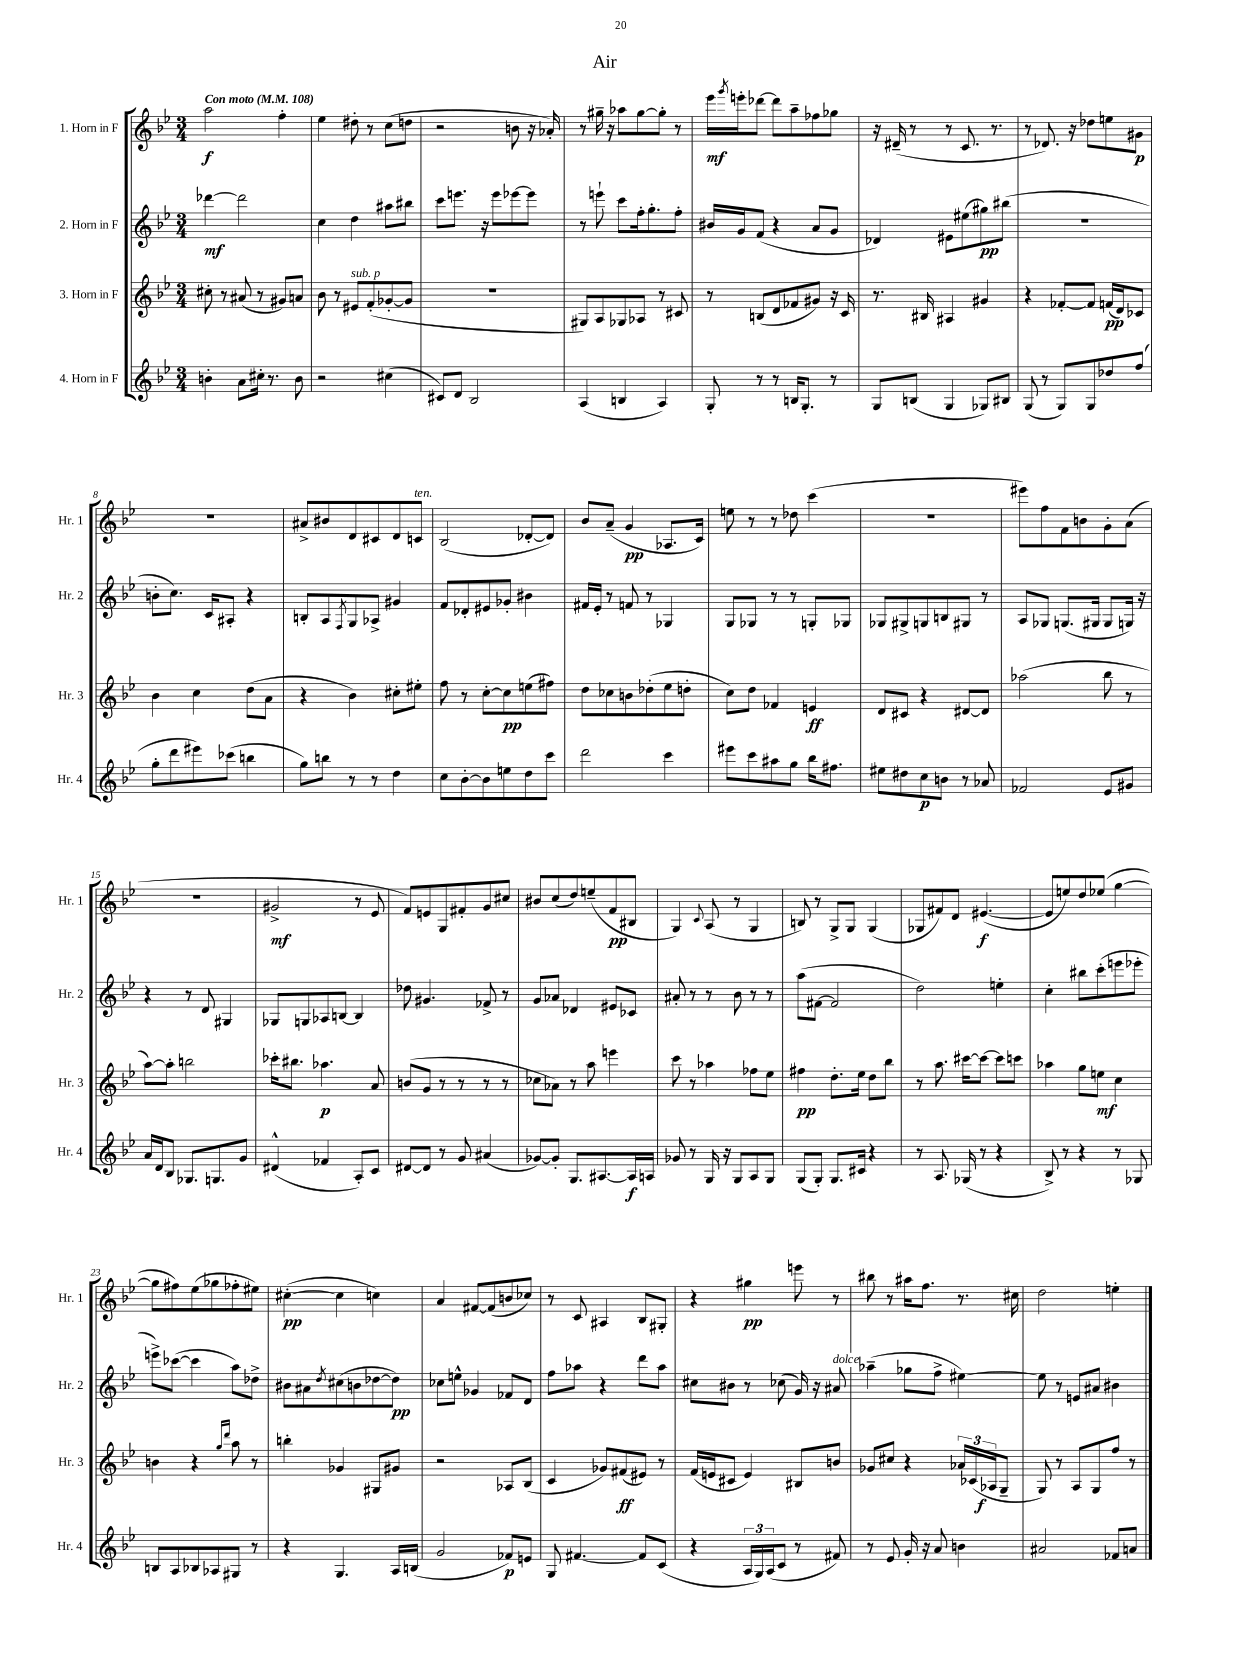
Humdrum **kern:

**kern	**dynam	**kern	**dynam	**kern	**dynam	**kern	**dynam
*part4	*part4	*part3	*part3	*part2	*part2	*part1	*part1
*staff4	*staff4	*staff3	*staff3	*staff2	*staff2	*staff1	*staff1
*I"4. Horn in F	*	*I"3. Horn in F	*	*I"2. Horn in F	*	*I"1. Horn in F	*
*I'Hr. 4	*	*I'Hr. 3	*	*I'Hr. 2	*	*I'Hr. 1	*
*clefG2	*	*clefG2	*	*clefG2	*	*clefG2	*
*k[b-e-]	*	*k[b-e-]	*	*k[b-e-]	*	*k[b-e-]	*
*M3/4	*	*M3/4	*	*M3/4	*	*M3/4	*
*MM108	*	*MM108	*	*MM108	*	*MM108	*
=1	=1	=1	=1	=1	=1	=1	=1
!	!	!	!	!	!	!LO:TX:a:B:t=Con moto	!
4bn'\	.	8cc#X'\	.	[4ddd-X\	mf	2aa\	f
.	.	8r	.	.	.	.	.
8a\L	.	(8a#X/	.	2ddd-\]	.	.	.
16cc#X'\Jk	.	8r	.	.	.	.	.
8.r	.	.	.	.	.	.	.
.	.	8g#X/L)	.	.	.	4ff'\	.
8b\	.	8an/J	.	.	.	.	.
=2	=2	=2	=2	=2	=2	=2	=2
2r	.	8b-\	.	4cc\	.	4ee-\	.
.	.	8r	.	.	.	.	.
!	!	!LO:TX:a:i:t=sub. p	!	!	!	!	!
.	.	8e#X/L	.	4dd\	.	8dd#X'\	.
.	.	(8f'/	.	.	.	8r	.
(4cc#X\	.	[8g-X'/	.	8aa#X\L	.	(8cc\L	.
.	.	8g-/J]	.	8bb#X\J	.	8ddn\J	.
=3	=3	=3	=3	=3	=3	=3	=3
8c#X/L)	.	2.r	.	8ccc\L	.	2r	.
8d/J	.	.	.	8.eeen\J	.	.	.
2B-/	.	.	.	.	.	.	.
.	.	.	.	16r	.	.	.
.	.	.	.	8eee\L	.	.	.
.	.	.	.	[8eee-X\	.	8bn\	.
.	.	.	.	8eee-\J]	.	16r	.
.	.	.	.	.	.	16a-X'/)	.
=4	=4	=4	=4	=4	=4	=4	=4
(4A/	.	8G#X/L)	.	8r	.	8r	.
.	.	8A/	.	8eeen`\	.	16gg#X~\	.
.	.	.	.	.	.	16r	.
4Bn/	.	8G-X/	.	8ccc\L	.	8aa-X\L	.
.	.	8A-X/J	.	16ff'\k	.	[8gg#\	.
.	.	.	.	8.gg'\	.	.	.
4A/)	.	8r	.	.	.	8gg#'\J]	.
.	.	8c#X/	.	8ff'\J	.	8r	.
=5	=5	=5	=5	=5	=5	=5	=5
8G'/	.	8r	.	16b#X/LL	.	16eee-\LL	mf
.	.	.	.	.	.	8qggg/	.
.	.	.	.	16g/J	.	16eeen'\J	.
8r	.	(8Bn/L	.	(8f/J	.	[8ddd-X\J	.
8r	.	8d/	.	4r	.	8ddd-\L]	.
16Bn/KL	.	8f-X/	.	.	.	8aa~\	.
8.G'/J	.	.	.	.	.	.	.
.	.	8g#X/J)	.	8a/L	.	8ff-X\	.
8r	.	16r	.	8g/J	.	8gg-X\J	.
.	.	16c/	.	.	.	.	.
=6	=6	=6	=6	=6	=6	=6	=6
8G/L	.	8.r	.	4d-X/)	.	16r	.
.	.	.	.	.	.	(16d#X~/	.
(8Bn/J	.	.	.	.	.	8r	.
.	.	16B#X/	.	.	.	.	.
4G/	.	4A#X/	.	8e#X\L	.	8r	.
.	.	.	.	(8ee#X\	.	8.c/	.
8G-X/L)	.	4g#X/	.	8gg#X\)	pp	.	.
.	.	.	.	.	.	8.r	.
8B#X/J	.	.	.	(8bb#X\J	.	.	.
=7	=7	=7	=7	=7	=7	=7	=7
(8G/	.	4r	.	2.r	.	8r	.
8r	.	.	.	.	.	8.d-X/)	.
8G/L)	.	[8f-X'/L	.	.	.	.	.
.	.	.	.	.	.	16r	.
8G/	.	8f-/J]	.	.	.	8dd-X\L	.
8dd-X/	.	(16fn/LL	pp	.	.	8een\	.
.	.	16d/J)	.	.	.	.	.
(8ff/J	.	8c-X/J	.	.	.	8g#X\J	p
!!LO:LB:g=z
=8	=8	=8	=8	=8	=8	=8	=8
8gg'\L	.	4b-\	.	8bn'\L	.	2.r	.
8ddd\	.	.	.	8.cc\J)	.	.	.
8eee#X\)	.	4cc\	.	.	.	.	.
.	.	.	.	16c/KL	.	.	.
(8ccc-X\J	.	.	.	8A#X'/J	.	.	.
4bbn\	.	(8dd\L	.	4r	.	.	.
.	.	8a\J	.	.	.	.	.
=9	=9	=9	=9	=9	=9	=9	=9
8gg\L)	.	4r	.	8Bn'/L	.	8a#X^/L	.
8bbn\J	.	.	.	8A/	.	8b#X/	.
.	.	.	.	8qF/	.	.	.
8r	.	4b-\)	.	8G/	.	8d/	.
8r	.	.	.	8A-X^/J	.	8c#X/	.
4dd\	.	8cc#X'\L	.	4g#X/	.	8d/	.
!	!	!	!	!	!	!LO:TX:a:i:t=ten.	!
.	.	8ee#X'\J	.	.	.	8cn/J	.
=10	=10	=10	=10	=10	=10	=10	=10
8cc\L	.	8ff\	.	8f/L	.	(2B-/	.
[8b-'\	.	8r	.	8d-X'/	.	.	.
8b-\]	.	[8cc'\L	.	8e#X/	.	.	.
8een\	.	8cc\]	pp	8g-X'/J	.	.	.
8dd\	.	(8een\	.	4b#X\	.	[8d-X'/L	.
8ccc\J	.	8ff#X\J)	.	.	.	8d-/J])	.
=11	=11	=11	=11	=11	=11	=11	=11
2ddd\	.	8dd\L	.	16f#X/LL	.	8b-/L	.
.	.	.	.	16e-'/JJ	.	.	.
.	.	8cc-X\	.	8r	.	(8a~/J	.
.	.	8bn\	.	8fn/	.	4g/	pp
.	.	(8dd-X'\	.	8r	.	.	.
4ccc\	.	8ee-\	.	4G-X/	.	8.A-X/L	.
.	.	8ddn'\J	.	.	.	.	.
.	.	.	.	.	.	16c/Jk)	.
=12	=12	=12	=12	=12	=12	=12	=12
8eee#X\L	.	8cc\L)	.	8G/L	.	8een\	.
8ccc\	.	8dd\J	.	8G-X/J	.	8r	.
8aa#X\	.	4f-X/	.	8r	.	8r	.
8gg\J	.	.	.	8r	.	8dd-X\	.
16bb-\KL	.	4en/	ff	8Gn'/L	.	(4ccc\	.
8.ff#X\J	.	.	.	.	.	.	.
.	.	.	.	8G-X/J	.	.	.
=13	=13	=13	=13	=13	=13	=13	=13
8ee#X\L	.	8d/L	.	8G-X/L	.	2.r	.
8dd#X\	.	8c#X/J	.	8G#X^/	.	.	.
8cc\	p	4r	.	8Gn/	.	.	.
8bn\J	.	.	.	8Bn/	.	.	.
8r	.	[8d#X/L	.	8G#X/J	.	.	.
8a-X/	.	8d#/J]	.	8r	.	.	.
=14	=14	=14	=14	=14	=14	=14	=14
2f-X/	.	(2aa-X\	.	8A/L	.	8eee#X\L)	.
.	.	.	.	8G-X/J	.	8ff\	.
.	.	.	.	(8.Gn/L	.	8f\	.
.	.	.	.	.	.	8bn\	.
.	.	.	.	16G#X/Jk	.	.	.
8e-/L	.	8bb-\	.	8G#/L	.	8g'\	.
8g#X/J	.	8r	.	16Gn/Jk)	.	(8a\J	.
.	.	.	.	16r	.	.	.
!!LO:LB:g=z
=15	=15	=15	=15	=15	=15	=15	=15
16a/LL	.	[8aa\L)	.	4r	.	2.r	.
16d/J	.	.	.	.	.	.	.
8B-/J	.	8aa'\J]	.	.	.	.	.
8.G-X/L	.	2bbn\	.	8r	.	.	.
.	.	.	.	8d/	.	.	.
8.Gn/	.	.	.	.	.	.	.
.	.	.	.	4G#X/	.	.	.
8g/J	.	.	.	.	.	.	.
=16	=16	=16	=16	=16	=16	=16	=16
(4d#X^^/	.	16ccc-X'\KL	.	8G-X/L	.	2g#X^/	mf
.	.	8.bb#X\J	.	.	.	.	.
.	.	.	.	8Gn/	.	.	.
4f-X/	.	4.aa-X\	p	8A-X/	.	.	.
.	.	.	.	[8Bn/J	.	.	.
8A'/L)	.	.	.	4B/]	.	8r	.
8c/J	.	8a/	.	.	.	8e-/	.
=17	=17	=17	=17	=17	=17	=17	=17
[8d#X/L	.	(8bn/L	.	8dd-X\	.	8f/L)	.
8d#/J]	.	8g/J	.	4.g#X/	.	8en/	.
8r	.	8r	.	.	.	8G/	.
8g/	.	8r	.	.	.	8f#X'/	.
(4a#X/	.	8r	.	8f-X^/	.	8g/	.
.	.	8r	.	8r	.	8cc#X/J	.
=18	=18	=18	=18	=18	=18	=18	=18
[8g-X/L)	.	8cc-X\L	.	8g/L	.	8b#X/L	.
8g-'/J]	.	8a-X\J)	.	8a-X/J	.	(8cc/	.
8.G/L	.	8r	.	4d-X/	.	8dd/)	.
.	.	8aa\	.	.	.	(8een~/	.
[8.A#X/	.	.	.	.	.	.	.
.	.	4eeen\	.	8e#X/L	.	8f/	pp
16A#/L]	f	.	.	8c-X/J	.	8B#X/J	.
16An/JJ	.	.	.	.	.	.	.
=19	=19	=19	=19	=19	=19	=19	=19
8g-X/	.	8ccc\	.	8a#X'/	.	4G/)	.
8r	.	8r	.	8r	.	.	.
.	.	.	.	.	.	8qqc/	.
16G/	.	4aa-X\	.	8r	.	(8A/	.
16r	.	.	.	.	.	.	.
8G/L	.	.	.	8b-\	.	8r	.
8A/	.	8ff-X\L	.	8r	.	4G/	.
8G/J	.	8ee-\J	.	8r	.	.	.
=20	=20	=20	=20	=20	=20	=20	=20
(8G/L	.	4ff#X\	pp	(8aa\L	.	8Bn/)	.
8G'/J)	.	.	.	[8f#X\J	.	8r	.
8.G/L	.	8.dd'\L	.	2f#/]	.	8G^/L	.
.	.	.	.	.	.	8G/J	.
16c#X/Jk	.	16ee-\Jk	.	.	.	.	.
4r	.	8dd\L	.	.	.	(4G/	.
.	.	8bb-\J	.	.	.	.	.
=21	=21	=21	=21	=21	=21	=21	=21
8r	.	8r	.	2dd\)	.	8G-X/L	.
8.A/	.	8.aa\	.	.	.	8f#X/)	.
.	.	.	.	.	.	8d/J	.
(16G-X/	.	[16ccc#X\KL	.	.	.	.	.
8r	.	8ccc#\J_	.	.	.	([4.e#X/	f
4r	.	8ccc#\L]	.	4een'\	.	.	.
.	.	8cccn\J	.	.	.	.	.
=22	=22	=22	=22	=22	=22	=22	=22
8B-^/)	.	4aa-X\	.	4cc'\	.	8e#/L]	.
8r	.	.	.	.	.	8een/)	.
4r	.	8gg\L	.	8bb#X\L	.	8dd/	.
.	.	8een\J	mf	(8ccc'\	.	(8ee-X/J	.
8r	.	4cc\	.	8eeen\	.	[4gg\	.
8G-X/	.	.	.	8eee-X'\J	.	.	.
!!LO:LB:g=z
=23	=23	=23	=23	=23	=23	=23	=23
8Bn/L	.	4bn\	.	8eeen^\L)	.	8gg\L]	.
8A/	.	.	.	([8ccc-X\J	.	8ff#X\)	.
8B-X/	.	4r	.	4ccc-\]	.	(8ee-\	.
8A-X/	.	.	.	.	.	8gg-X\	.
.	.	16qqgg/LL	.	.	.	.	.
.	.	16qqddd/JJ	.	.	.	.	.
8G#X/J	.	8aa\	.	8aa\L)	.	8ff-X'\	.
8r	.	8r	.	8dd-X^\J	.	8ee#X\J)	.
=24	=24	=24	=24	=24	=24	=24	=24
4r	.	4bbn'\	.	8b#X\L	.	([4cc#X'\	pp
.	.	.	.	8a#X\	.	.	.
.	.	.	.	8qdd/	.	.	.
4.G/	.	4g-X/	.	(8cc#X\	.	4cc#\]	.
.	.	.	.	8bn\	.	.	.
.	.	8G#X/L	.	[8dd-X\	.	4ccn\)	.
16A/LL	.	8g#X/J	.	8dd-\J])	pp	.	.
(16Bn/JJ	.	.	.	.	.	.	.
=25	=25	=25	=25	=25	=25	=25	=25
2g/	.	2r	.	8cc-X\L	.	4a/	.
.	.	.	.	8een^^\J	.	.	.
.	.	.	.	4g-X/	.	[8f#X/L	.
.	.	.	.	.	.	(8f#/]	.
8f-X/L)	p	8A-X/L	.	8f-X/L	.	8bn/	.
8en/J	.	(8B-/J	.	8d/J	.	8cc-X/J)	.
=26	=26	=26	=26	=26	=26	=26	=26
8G/	.	4c/	.	8ff\L	.	8r	.
[4.f#X/	.	.	.	8aa-X\J	.	8c/	.
.	.	8g-X/L)	.	4r	.	4A#X/	.
.	.	(8f#X/	ff	.	.	.	.
8f#/L]	.	8e#X/J)	.	8ddd\L	.	8B-/L	.
(8c/J	.	8r	.	8aa-\J	.	8G#X'/J	.
=27	=27	=27	=27	=27	=27	=27	=27
4r	.	(16f/LL	.	8cc#X\L	.	4r	.
.	.	16en/J	.	.	.	.	.
.	.	8c#X/J	.	8b#X\J	.	.	.
24A/LL	.	4e/)	.	8r	.	4gg#X\	pp
24G/)	.	.	.	.	.	.	.
(24A/J	.	.	.	.	.	.	.
8c/J	.	.	.	(8cc-X\	.	.	.
8r	.	8B#X/L	.	16g/)	.	8eeen\	.
.	.	.	.	16r	.	.	.
!	!	!	!	!LO:TX:a:i:t=dolce	!	!	!
8f#X/)	.	8bn/J	.	8a#X/	.	8r	.
=28	=28	=28	=28	=28	=28	=28	=28
8r	.	8g-X/L	.	(4aa-X~\	.	8bb#X\	.
8e-/	.	8cc#X/J	.	.	.	8r	.
16g'/	.	4r	.	8gg-X\L	.	16aa#X\KL	.
16r	.	.	.	.	.	8.ff\J	.
8a/	.	.	.	8ff^\J	.	.	.
4bn\	.	24a-X/LL	.	[4ee#X\)	.	8.r	.
.	.	(24c-X/	.	.	.	.	.
.	.	24A-X/J	f	.	.	.	.
.	.	8G~/J	.	.	.	.	.
.	.	.	.	.	.	16cc#X\	.
=29	=29	=29	=29	=29	=29	=29	=29
2a#X/	.	8G/)	.	8ee#\]	.	2dd\	.
.	.	8r	.	8r	.	.	.
.	.	8A/L	.	8en/L	.	.	.
.	.	8G/	.	8a#X/J	.	.	.
8f-X/L	.	8ff/J	.	4b#X\	.	4een'\	.
8an/J	.	8r	.	.	.	.	.
==	==	==	==	==	==	==	==
*-	*-	*-	*-	*-	*-	*-	*-
